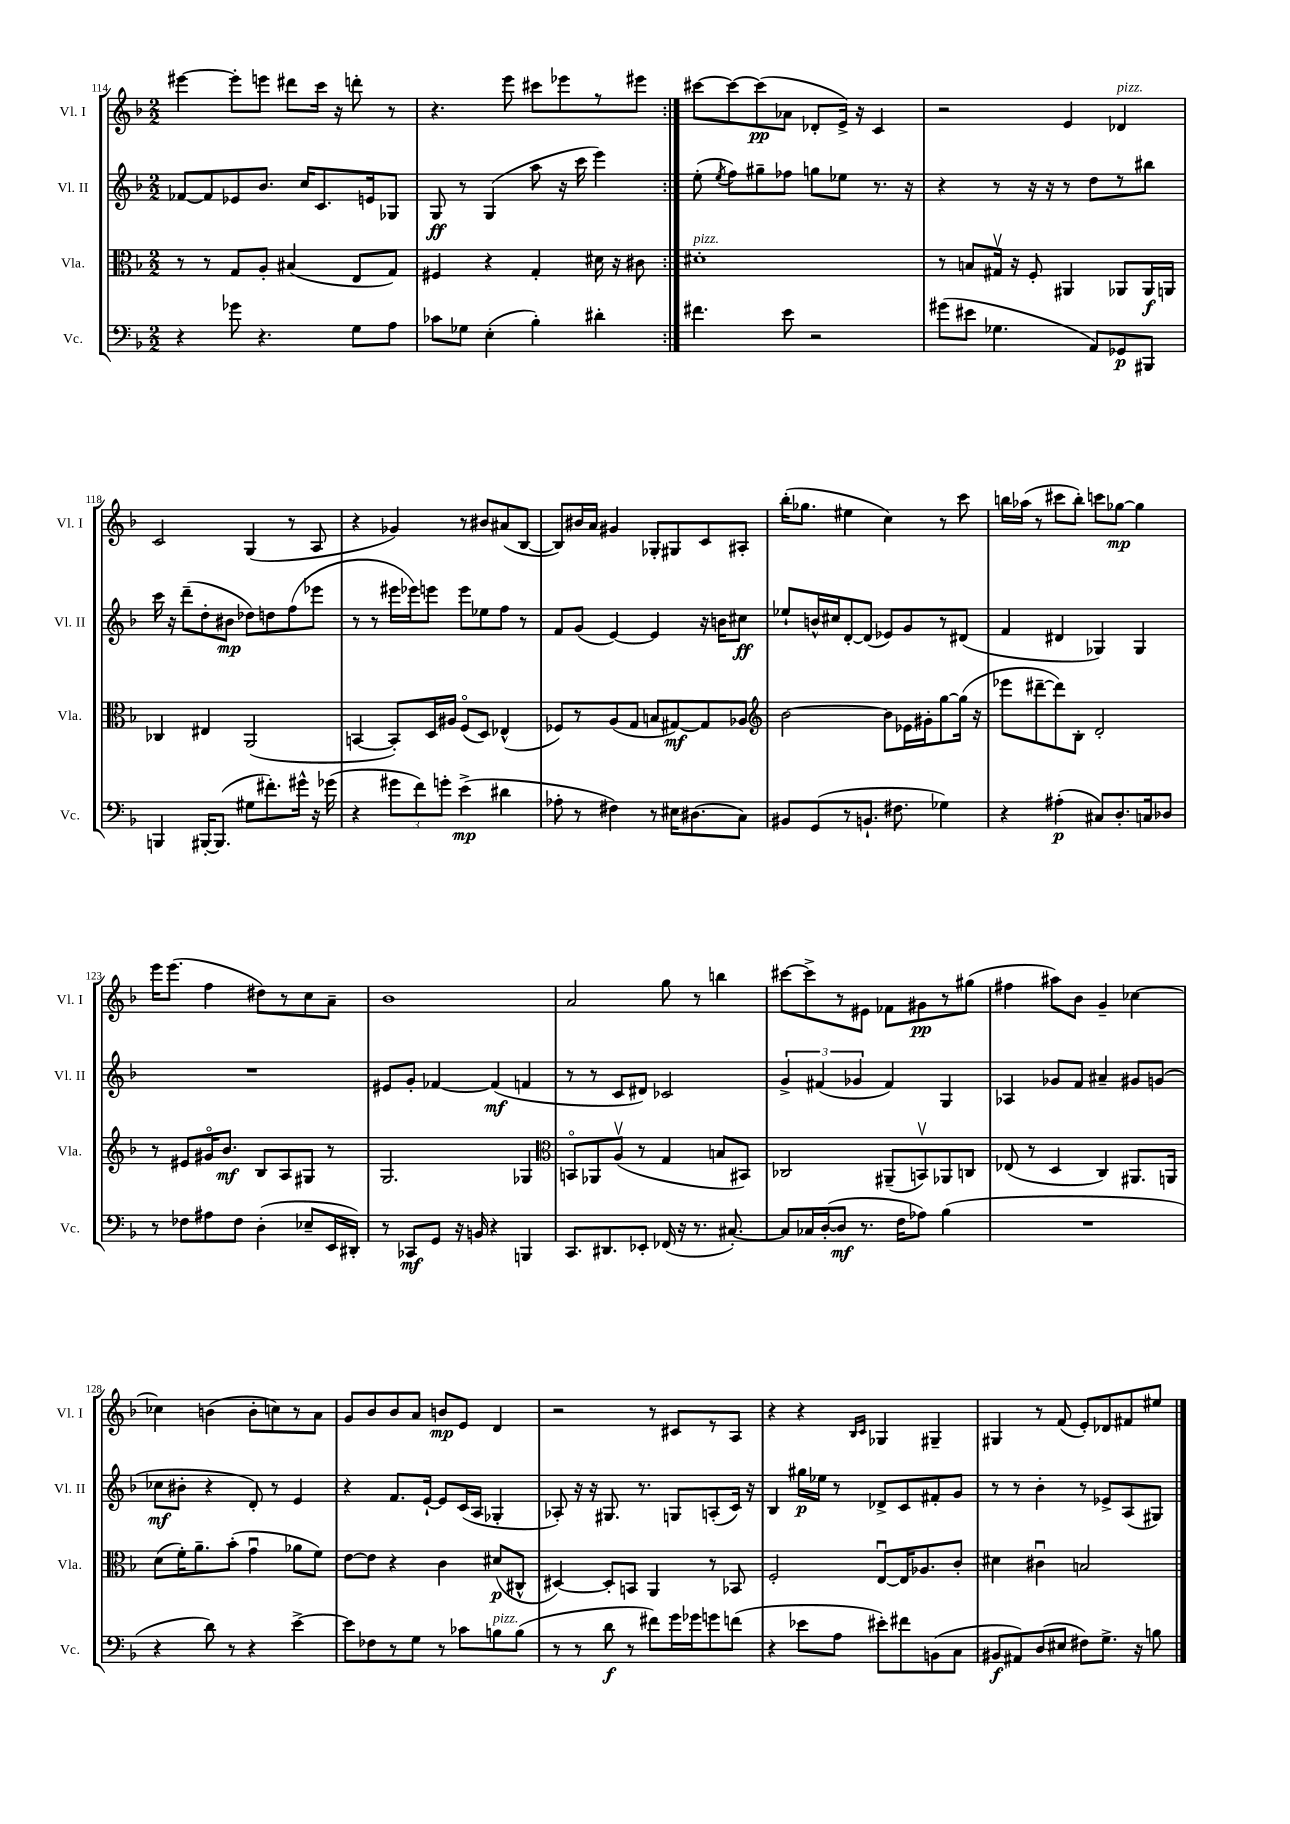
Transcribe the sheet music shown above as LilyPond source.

<<
\new StaffGroup <<
\new Staff = "s0" \with { instrumentName = "Vl. I" shortInstrumentName = "Vl. I" } {
    \clef treble \key f \major \numericTimeSignature \time 2/2
    \autoBeamOff \repeat volta 2 { eis'''4~ eis'''8[-. e'''8] dis'''8[ c'''16] r16 d'''8-. r8 |
    r4. e'''8 cis'''8[ ees'''8 r8 eis'''8] | }
    cis'''8[~ cis'''8~ cis'''8\pp( aes'8] des'8[-. e'16]->) r16 c'4 |
    r2 e'4 des'4^\markup { \italic "pizz." } |
    c'2 g4( r8 a8 |
    r4 ges'4) r8 bis'8[ ais'8( bes8]~ |
    bes8[) bis'16 a'16] gis'4 ges8[-. gis8 c'8 ais8]-. |
    bes''16[-.( ges''8.] eis''4 c''4) r8 c'''8 |
    b''16[ aes''16]( r8 cis'''8[ b''8]-.) c'''8[ ges''8]~\mp ges''4 |
    e'''16[ e'''8.]( f''4 dis''8[) r8 c''8 a'8]-- |
    bes'1 |
    a'2 g''8 r8 b''4 |
    cis'''8[~ cis'''8-> r8 eis'8] fes'8[ gis'8\pp r8 gis''8]( |
    fis''4 ais''8[) bes'8] g'4-- ces''4~ |
    ces''4 b'4( b'8[-. c''8) r8 a'8] |
    g'8[ bes'8 bes'8 a'8] b'8[\mp e'8] d'4 |
    r2 r8 cis'8[ r8 a8] |
    r4 r4 \grace { bes16[ c'16] } ges4 gis4-- |
    gis4 r8 f'8( e'8[-.) des'8 fis'8 eis''8] \bar "|." |
}
\new Staff = "s1" \with { instrumentName = "Vl. II" shortInstrumentName = "Vl. II" } {
    \clef treble \key f \major \numericTimeSignature \time 2/2
    \autoBeamOff \repeat volta 2 { fes'8[~ fes'8 ees'8 bes'8.] c''16[ c'8. e'16 ges8] |
    g8\ff r8 g4( a''8 r16 c'''16 e'''4) | }
    e''8-.( \acciaccatura { e''8 } f''8[) gis''8-- fes''8] g''8[ ees''8] r8. r16 |
    r4 r8 r16 r16 r8 d''8[ r8 bis''8] |
    c'''16 r16 d'''8[--( d''8-. bis'8]\mp des''8[) d''8 f''8( ees'''8] |
    r8 r8 eis'''16[ ees'''16) e'''8] e'''8[ ees''8 f''8] r8 |
    f'8[ g'8]( e'4~) e'4 r16 b'16[ cis''8]\ff |
    ees''8[-! b'16-^ cis''16 d'8~-. d'8]( ees'8[) g'8 r8 dis'8]( |
    f'4 dis'4 ges4) ges4 |
    R1 |
    eis'8[ g'8]-. fes'4~ fes'4\mf( f'4 |
    r8 r8 c'8[ dis'8]) ces'2 |
    \tuplet 3/2 { g'4-> fis'4( ges'4 } fis'4) g4 |
    aes4 ges'8[ f'8] ais'4-- gis'8[ g'8]( |
    ces''8[\mf bis'8]-. r4 d'8-.) r8 e'4 |
    r4 f'8.[ e'16]~-! e'8[ c'16( a16] ges4-. |
    aes8-.) r16 r16 gis8. r8. g8[ a8-.( c'16]) r16 |
    bes4 gis''16[\p ees''16] r8 des'8[-> c'8 fis'8-. g'8] |
    r8 r8 bes'4-. r8 ees'8[-> a8( gis8]) \bar "|." |
}
\new Staff = "s2" \with { instrumentName = "Vla." shortInstrumentName = "Vla." } {
    \clef alto \key f \major \numericTimeSignature \time 2/2
    \autoBeamOff \repeat volta 2 { r8 r8 g8[ a8]-. bis4( e8[ g8]) |
    fis4 r4 g4-. dis'16 r16 cis'8 | }
    dis'1-.^\markup { \italic "pizz." } |
    r8 b8[ gis16]\upbow r16 f8-. ais,4 aes,8[ aes,16\f a,16] |
    ces4 eis4 a,2( |
    b,4~ b,8[-.) d16 ais16] f8[\flageolet( d8]) ees4-^( |
    fes8[) r8 a8( g8] b8[ gis8~\mf) gis8 aes8] |
    \clef treble bes'2~ bes'8[ ees'16 gis'16-. g''8~ g''16]( r16 |
    ees'''8[ dis'''8~-- dis'''8) bes8]-. d'2-. |
    r8 eis'8[ gis'16\flageolet bes'8.]\mf bes8[ a8 gis8] r8 |
    g2. ges4 |
    \clef alto b,8[\flageolet aes,8 a8]\upbow( r8 g4 b8[ bis,8]) |
    ces2 ais,8[--( b,8\upbow) aes,8 c8] |
    ees8( r8 d4 c4) ais,8.[ a,16] |
    d'8[( f'16-.) a'8.-- bes'8]-.( g'4\downbow aes'8[ f'8]) |
    e'8[~ e'8] r4 c'4 dis'8[\p( cis8]-^ |
    dis4~) dis8[-. b,8] a,4 r8 bes,8 |
    f2-. e8[~\downbow e16 aes8. c'8]-. |
    dis'4 cis'4\downbow b2 \bar "|." |
}
\new Staff = "s3" \with { instrumentName = "Vc." shortInstrumentName = "Vc." } {
    \clef bass \key f \major \numericTimeSignature \time 2/2
    \autoBeamOff \repeat volta 2 { r4 ges'8 r4. g8[ a8] |
    ces'8[ ges8] e4-.( bes4-.) dis'4-. | }
    fis'4. e'8 r2 |
    gis'8[( eis'8] ges4. a,8[) ges,8\p bis,,8] |
    b,,4 bis,,16[~-. bis,,8.]( gis8[ fis'8.-.) gis'16]-^ r16 ges'16( |
    r4 \tuplet 3/2 { gis'8[ f'8) g'8]-. } e'4->\mp( dis'4 |
    aes8-. r8 fis4) r8 eis16[ dis8.( c8]) |
    bis,8[ g,8( r8 b,8.]-! fis8. ges4) |
    r4 ais4-.\p( cis8[) d8.-. c16 des8] |
    r8 fes8[ ais8 fes8] d4-.( ees8[-- e,16 dis,16]-.) |
    r8 ces,8[\mf g,8] r16 b,16 r4 b,,4 |
    c,8.[ dis,8. ees,8]-. fes,16( r16 r8. cis8.~-.) |
    cis8[ ces16 d16~-.( d8]\mf r8. f16[ aes8]) bes4( |
    R1 |
    r4 d'8) r8 r4 e'4~-> |
    e'8[ fes8 r8 g8] r8 ces'8[ b8^\markup { \italic "pizz." } b8]( |
    r8 r8 d'8\f r8 fis'8[) g'16 ges'16 g'8 f'8]( |
    r4 ees'8[ a8] eis'8[-.) fis'8 b,8( c8] |
    bis,8[\f ais,8) d8( eis8] fis8[) g8.]-> r16 b8 \bar "|." |
}
>>
>>
\layout { \context { \Score currentBarNumber = #114 } }
